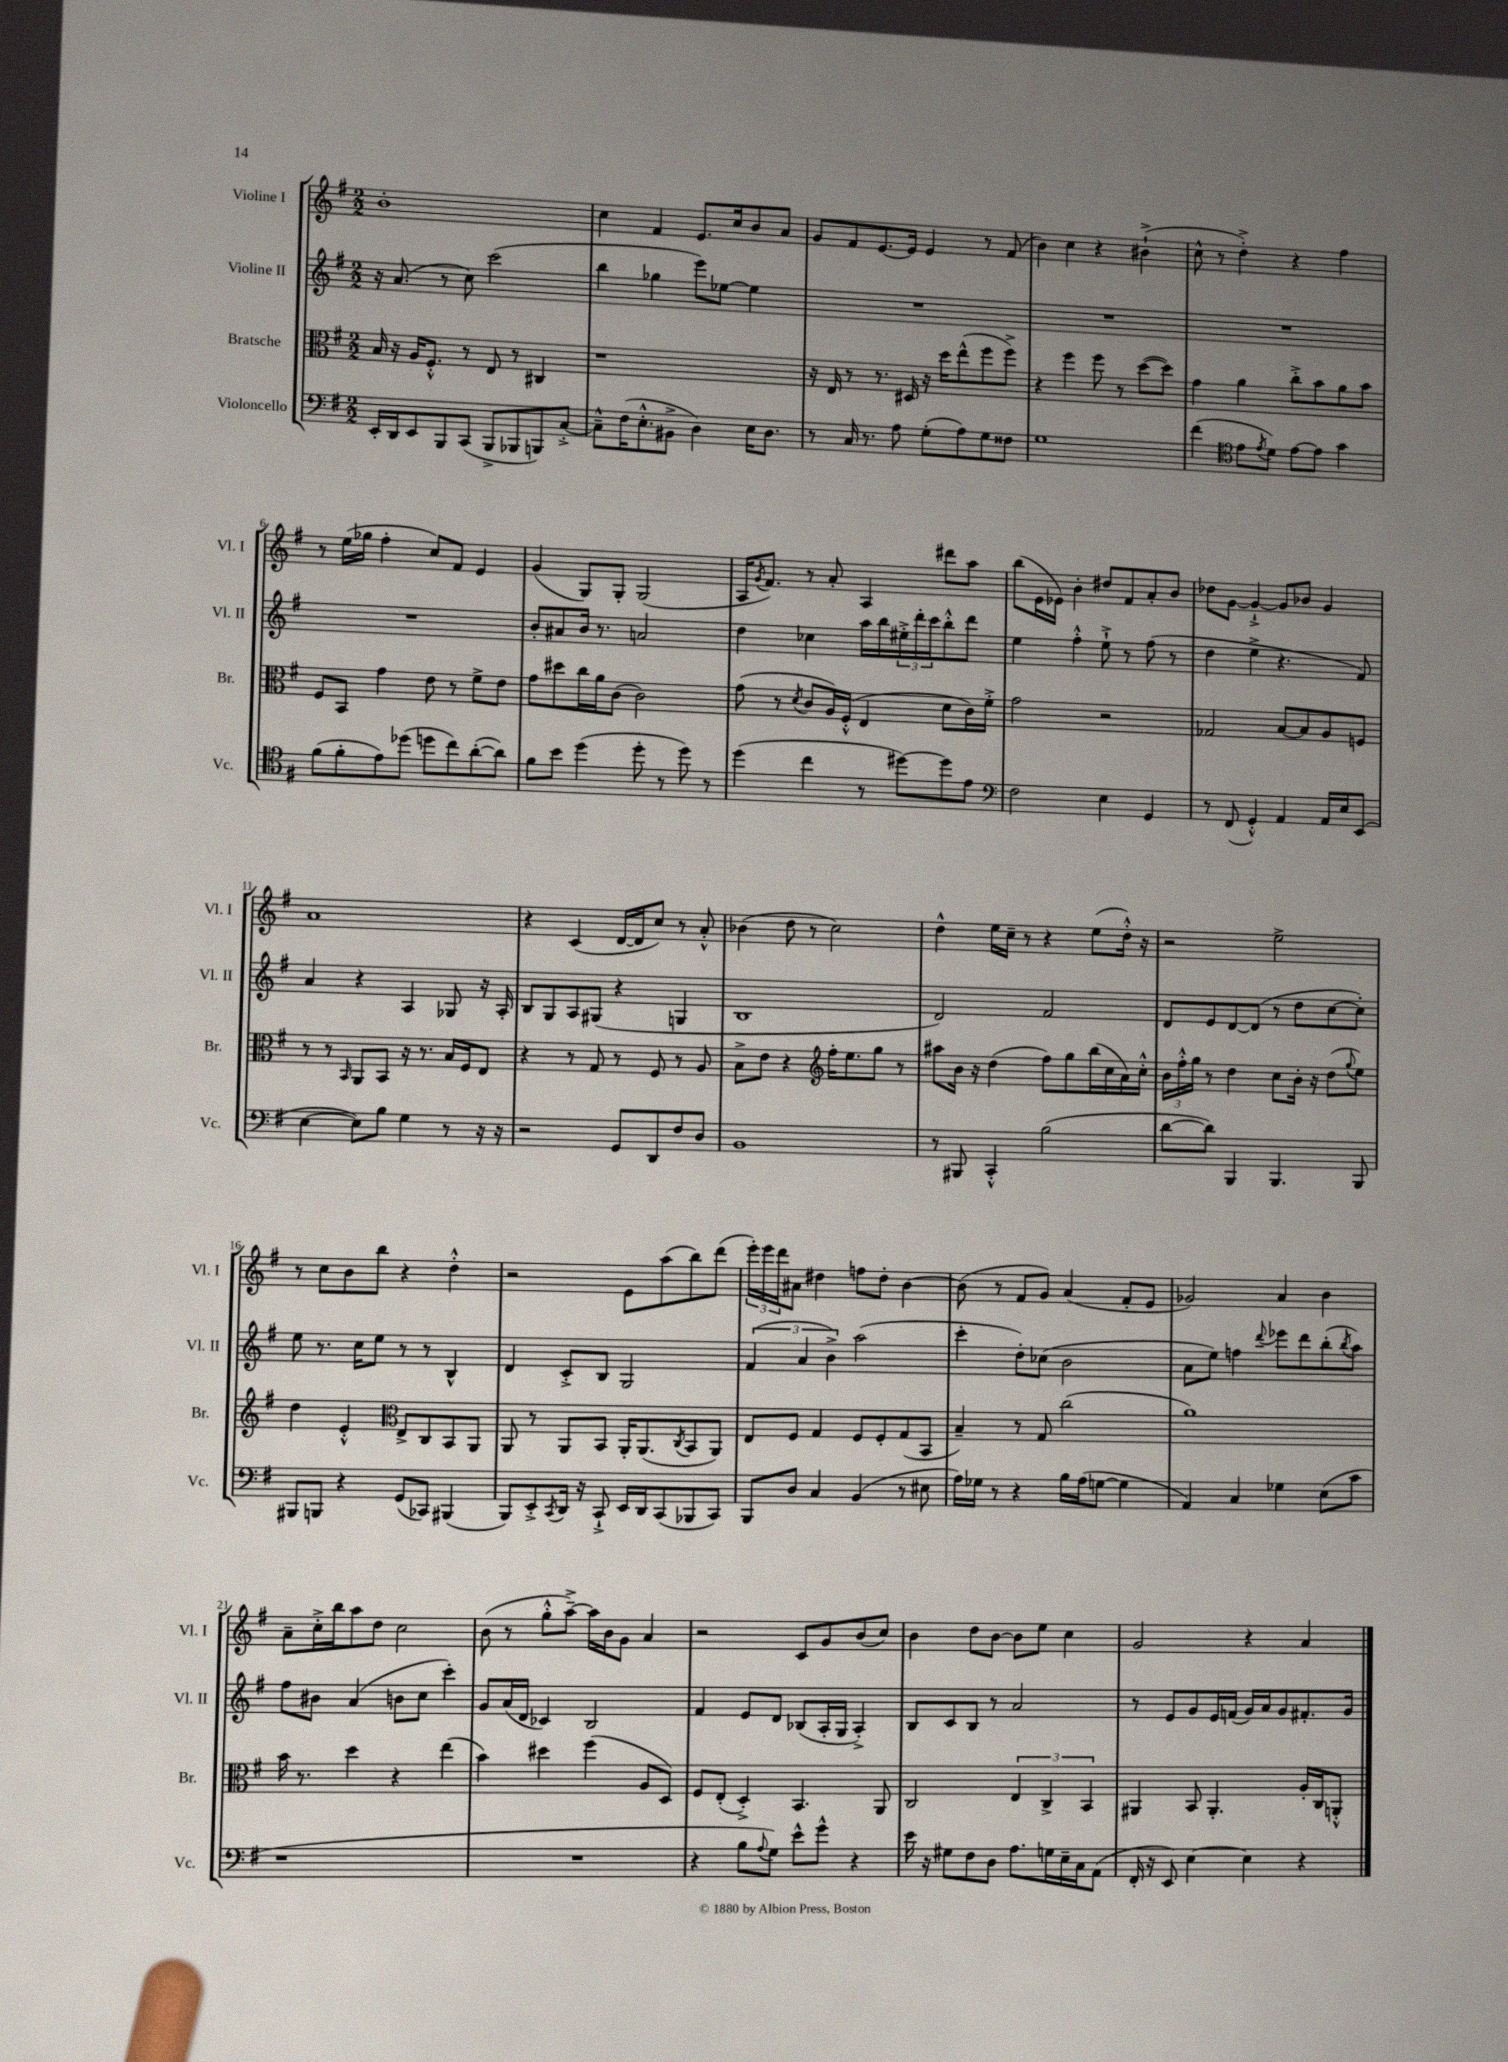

**kern	**kern	**kern	**kern
*part4	*part3	*part2	*part1
*staff4	*staff3	*staff2	*staff1
*I"Violoncello	*I"Bratsche	*I"Violine II	*I"Violine I
*I'Vc.	*I'Br.	*I'Vl. II	*I'Vl. I
*clefF4	*clefC3	*clefG2	*clefG2
*k[f#]	*k[f#]	*k[f#]	*k[f#]
*M2/2	*M2/2	*M2/2	*M2/2
=1	=1	=1	=1
16EE'/LL	16B/	16r	1b'
16DD/J	16r	(8.a/	.
8EE/	16A/KL	.	.
.	8.F#'^^/J	.	.
8BBB/	.	8r	.
(8CC/J	8r	8cc\)	.
8BBB^/L	8E/	(2ccc\	.
8BBB-X/	8r	.	.
8BBBn/)	4C#X/	.	.
[8C'^/J	.	.	.
=2	=2	=2	=2
8C~^^\L]	1r	4bb\	4cc\
(16F#\K	.	.	.
8.E'^^\	.	.	.
.	.	4gg-X\	4f#/
8BB#X^\J	.	.	.
4D\)	.	8eee\L)	8.e/L
.	.	[8ee-X\J	.
.	.	.	16cc/k
16E\KL	.	4ee-\]	8b/
8.D\J	.	.	.
.	.	.	8a/J
=3	=3	=3	=3
8r	16r	1r	8g/L
.	16E/	.	.
16C/	8r	.	8f#/
8.r	.	.	.
.	8.r	.	[8.e/
8A\	.	.	.
.	16D#X/	.	16e/Jk]
(8G'\L	16r	.	4e/
.	16dd\KL	.	.
8A\)	(8ee^^\	.	.
8G\	8ff#\	.	8r
8F##X\J	8ff#^\J)	.	(8f#/
=4	=4	=4	=4
1G	4r	1r	4b\)
.	4ff#\	.	4cc\
.	8ff#\	.	4r
.	8r	.	.
.	([8dd\L	.	(4b#X`^\
.	8dd\J])	.	.
=5	=5	=5	=5
(4f#\	4g\	1r	8cc^^\
.	.	.	8r
*clefC4	*	*	*
8e\L	4a\	.	4dd'^\)
8qe/	.	.	.
8d\J)	.	.	.
[8e\L	8cc'^\L	.	4r
8e\J]	8b\	.	.
4g\	8a\	.	4ff#\
.	8b\J	.	.
!!LO:LB:g=z
=6	=6	=6	=6
(8f#\L	8F#/L	1r	8r
8f#'\	8BB/J	.	(16ee\LL
.	.	.	16gg-X\JJ
8e\)	4g\	.	4ff#'\
(8dd-X\J	.	.	.
8ddn\L	8e\	.	8cc/L)
8cc\)	8r	.	8f#/J
([8a'\	8f#^\L	.	4e/
8a\J])	8e\J	.	.
=7	=7	=7	=7
8f#\L	8g\L	8b'/L	(4g/
8b\J	8dd#X\	8a#X/	.
(4dd\	16cc\L	16b/Jk	8G/L)
.	16a\J	8.r	.
.	(8c\J	.	8G'/J
8dd'\	2c\)	2an/	(2G/
8r	.	.	.
8dd\)	.	.	.
8r	.	.	.
=8	=8	=8	=8
(4dd\	(8g\	4dd\	16A/KL
.	.	.	8qg/
.	.	.	8.f#/J)
.	8r	.	.
.	8qd/	.	.
4cc\	8c/L	4cc-X\	8r
.	16A/L)	.	8a'/
.	(16F#'^^/JJ	.	.
8r	4E/	16aa\LL	4A/
.	.	16bb\	.
[8dd#X\L)	.	24ee#X'^\	.
.	.	24ddd'\	.
.	.	24ccc\J	.
8dd#\]	8d\L	8bb'^^\	8ddd#X\L
8e\J	16c\L)	8ddd\J	8aa\J
.	16f#'^\JJ	.	.
=9	=9	=9	=9
*clefF4	*	*	*
2F#\	2g\	4ee\	(8bb\L
.	.	.	16e\L
.	.	.	16e-X\JJ)
.	.	4ff#'^^\	4b'\
4E\	2r	8ee`^\	8dd#X/L
.	.	8r	8f#/
4GG/	.	(8ff#\	8a'/
.	.	8r	8b/J
=10	=10	=10	=10
8r	2G-X/	4dd\	8dd-X\L
(8FF#/	.	.	[8g\J
4GG'^^/)	.	4ee^\	4g`^/_
4AA/	[8B/L	4.r	8g/L]
.	8B/]	.	8b-X/J
16AA/LL	8A/	.	4g/
16E/J	.	.	.
(8EE/J	8Fn/J	8f#/)	.
!!LO:LB:g=z
=11	=11	=11	=11
[4E\	8r	4a/	1a
.	8r	.	.
.	16qqBB/	.	.
8E\L])	8AA/L	4r	.
8B\J	8BB/J	.	.
4G\	16r	4A/	.
.	8.r	.	.
8r	16B/LL	8G-X/	.
.	16F#/J	.	.
16r	8E/J	16r	.
16r	.	16A'/	.
=12	=12	=12	=12
2r	4r	8B/L	4r
.	.	8G/	.
.	8r	8A/	(4c/
.	8G/	(8G#X/J	.
8GG/L	8r	4r	[16d/LL
.	.	.	16d/J]
8DD/	8F#/	.	8cc/J)
8F#/	8r	4Gn/	8r
8D/J	8A/	.	8a'^^/
=13	=13	=13	=13
1BB	8B^\L	1B	(4b-X\
.	8e\J	.	.
.	4r	.	8dd\
.	.	.	8r
*	*clefG2	*	*
.	16ff#'\KL	.	2cc\)
.	8.ee\	.	.
.	8gg\J	.	.
.	8r	.	.
=14	=14	=14	=14
8r	8aa#X\L	2d/)	4dd^^\
8BBB#X/	16b\Jk	.	.
.	16r	.	.
4CC'^^/	(4dd\	.	16ee\LL
.	.	.	16cc~\JJ
.	.	.	8r
(2B\	8ff#\L)	2f#/	4r
.	8gg\	.	.
.	(16bb\L	.	(8ee\L
.	16cc\	.	.
.	16a\)	.	16dd'^^\Jk)
.	16cc'^^\JJ	.	16r
=15	=15	=15	=15
[8d\L	24b\LL	8d/L	2r
.	24ff#'^^\	.	.
.	24gg\JJ	.	.
8d\J])	8r	8e/	.
4BBB/	4dd\	[8d/	.
.	.	(8d/J]	.
4.BBB/	8cc\L	8r	2ee^\
.	16b'\Jk	8dd\L	.
.	16r	.	.
.	(8dd\L	[8cc\	.
.	8qqgg/	.	.
8BBB/	8ee\J)	8cc'\J])	.
!!LO:LB:g=z
=16	=16	=16	=16
8BBB#X/L	4dd\	8ee\	8r
8BBBn/J	.	8.r	8cc\L
4r	4e'^^/	.	8b\
.	.	16cc\KL	.
.	.	8ee\J	8bb\J
*	*clefC3	*	*
(8GG/L	8E^/L	8r	4r
8CC-X/J)	8C/	8r	.
(4BBB#X/	8BB/	4B^^/	4dd'^^\
.	8AA/J	.	.
=17	=17	=17	=17
8BBB/L)	8AA/	4d/	2r
8EE'^/	8r	.	.
8qCC/	.	.	.
16DD/Jk	8AA/L	8c'^/L	.
16r	.	.	.
8CC`^/	8BB/J	8B/J	.
16EE/LL	16AA'/KL	2G/	8e\L
16DD/J	(8.AA/	.	.
(8CC/	.	.	(8aa\
.	8qC/	.	.
8BBB-X/	8BB/	.	8bb\)
8CC/J)	8AA/J)	.	(8ddd\J
=18	=18	=18	=18
8BBB/L	8E/L	(6f#/	24eee'\LL)
.	.	.	24eee\
.	.	.	24ddd\J
8D/J	8F#/J	.	8a#X\J
.	.	6a/	.
4C/	4G/	.	4dd#X\
.	.	6b^\)	.
(4BB/	8F#/L	(2aa\	8ffn\L
.	8F#'/	.	8dd#'\J
8r	(8G/	.	[4b\
8E#X\	8BB/J	.	.
=19	=19	=19	=19
16A\LL)	4B~/)	4ccc'\	(8b\]
16G-X\JJ	.	.	.
8r	.	.	8r
4r	8r	8dd'\L)	8f#/L
.	8G/	(8cc-X\J	8g/J)
16B\LL	(2cc\	2b\	(4a/
(16A\J	.	.	.
[8Gn\J	.	.	.
4G\]	.	.	8f#'/L
.	.	.	8e/J
=20	=20	=20	=20
4AA/)	1a)	8a\L	2g-X/)
.	.	8ee\J)	.
4C/	.	4ffn\	.
.	.	8qqddd/	.
4G-X\	.	8eee-X\L	4a/
.	.	8ddd\	.
(8E\L	.	(8bb'\	4b\
.	.	8qbb/	.
8c\J	.	8aa\J)	.
!!LO:LB:g=z
=21	=21	=21	=21
1r	16b\	8ff#\L	8a~\L
.	8.r	.	.
.	.	8b#X\J	16cc'^\L
.	.	.	16bb\J
.	4dd\	(4a/	8aa\
.	.	.	8dd\J
.	4r	8bn\L	2cc\
.	.	8cc\J	.
.	(4ee\	4ccc'\)	.
=22	=22	=22	=22
1r	4b\)	8g/L	(8b\
.	.	(16a/L	8r
.	.	16d/JJ	.
.	4dd#X\	4c-X/)	8gg'^^\L
.	.	.	[8aa~^\J)
.	(4ff#\	2B/	16aa\LL]
.	.	.	16b\J
.	.	.	8g\J
.	8A/L	.	4a/
.	8D/J)	.	.
=23	=23	=23	=23
4r	8F#/L	4f#/	2r
.	(8E'/J	.	.
8B\L	4D'^/)	8e/L	.
8qqA/	.	.	.
8G\J)	.	8d/J	.
8e^^\L	4.BB/	(8B-X/L	8c/L
8g^^\J	.	16A'/L	8g/
.	.	16G/JJ	.
4r	.	4A'^/)	(8b/
.	8AA/	.	8cc/J)
=24	=24	=24	=24
16e\	2C/	8B/L	4b\
16r	.	.	.
8G#X\L	.	8c/	.
8F#\	.	8B/J	8dd\L
8D\J	.	8r	[8b\J
8.A\L	6E/	2a/	8b\L]
.	.	.	8ee\J
.	6C^/	.	.
16Gn\L	.	.	.
16E~\	.	.	4cc\
16C\J	.	.	.
.	6BB/	.	.
(8AA\J	.	.	.
=25	=25	=25	=25
16FF#'/	4AA#X/	8r	2g/
16r	.	.	.
8EE/)	.	8e/L	.
[4E\	8BB/	8g/	.
.	4.AA#'/	16e/L	.
.	.	(16fn/JJ	.
4E\]	.	16g/LL)	4r
.	.	16a/J	.
.	.	8g/	.
4r	16A'/LL	8.f#X'/	4a/
.	16C/J	.	.
.	8AAn'^^/J	.	.
.	.	16g/Jk	.
==	==	==	==
*-	*-	*-	*-
